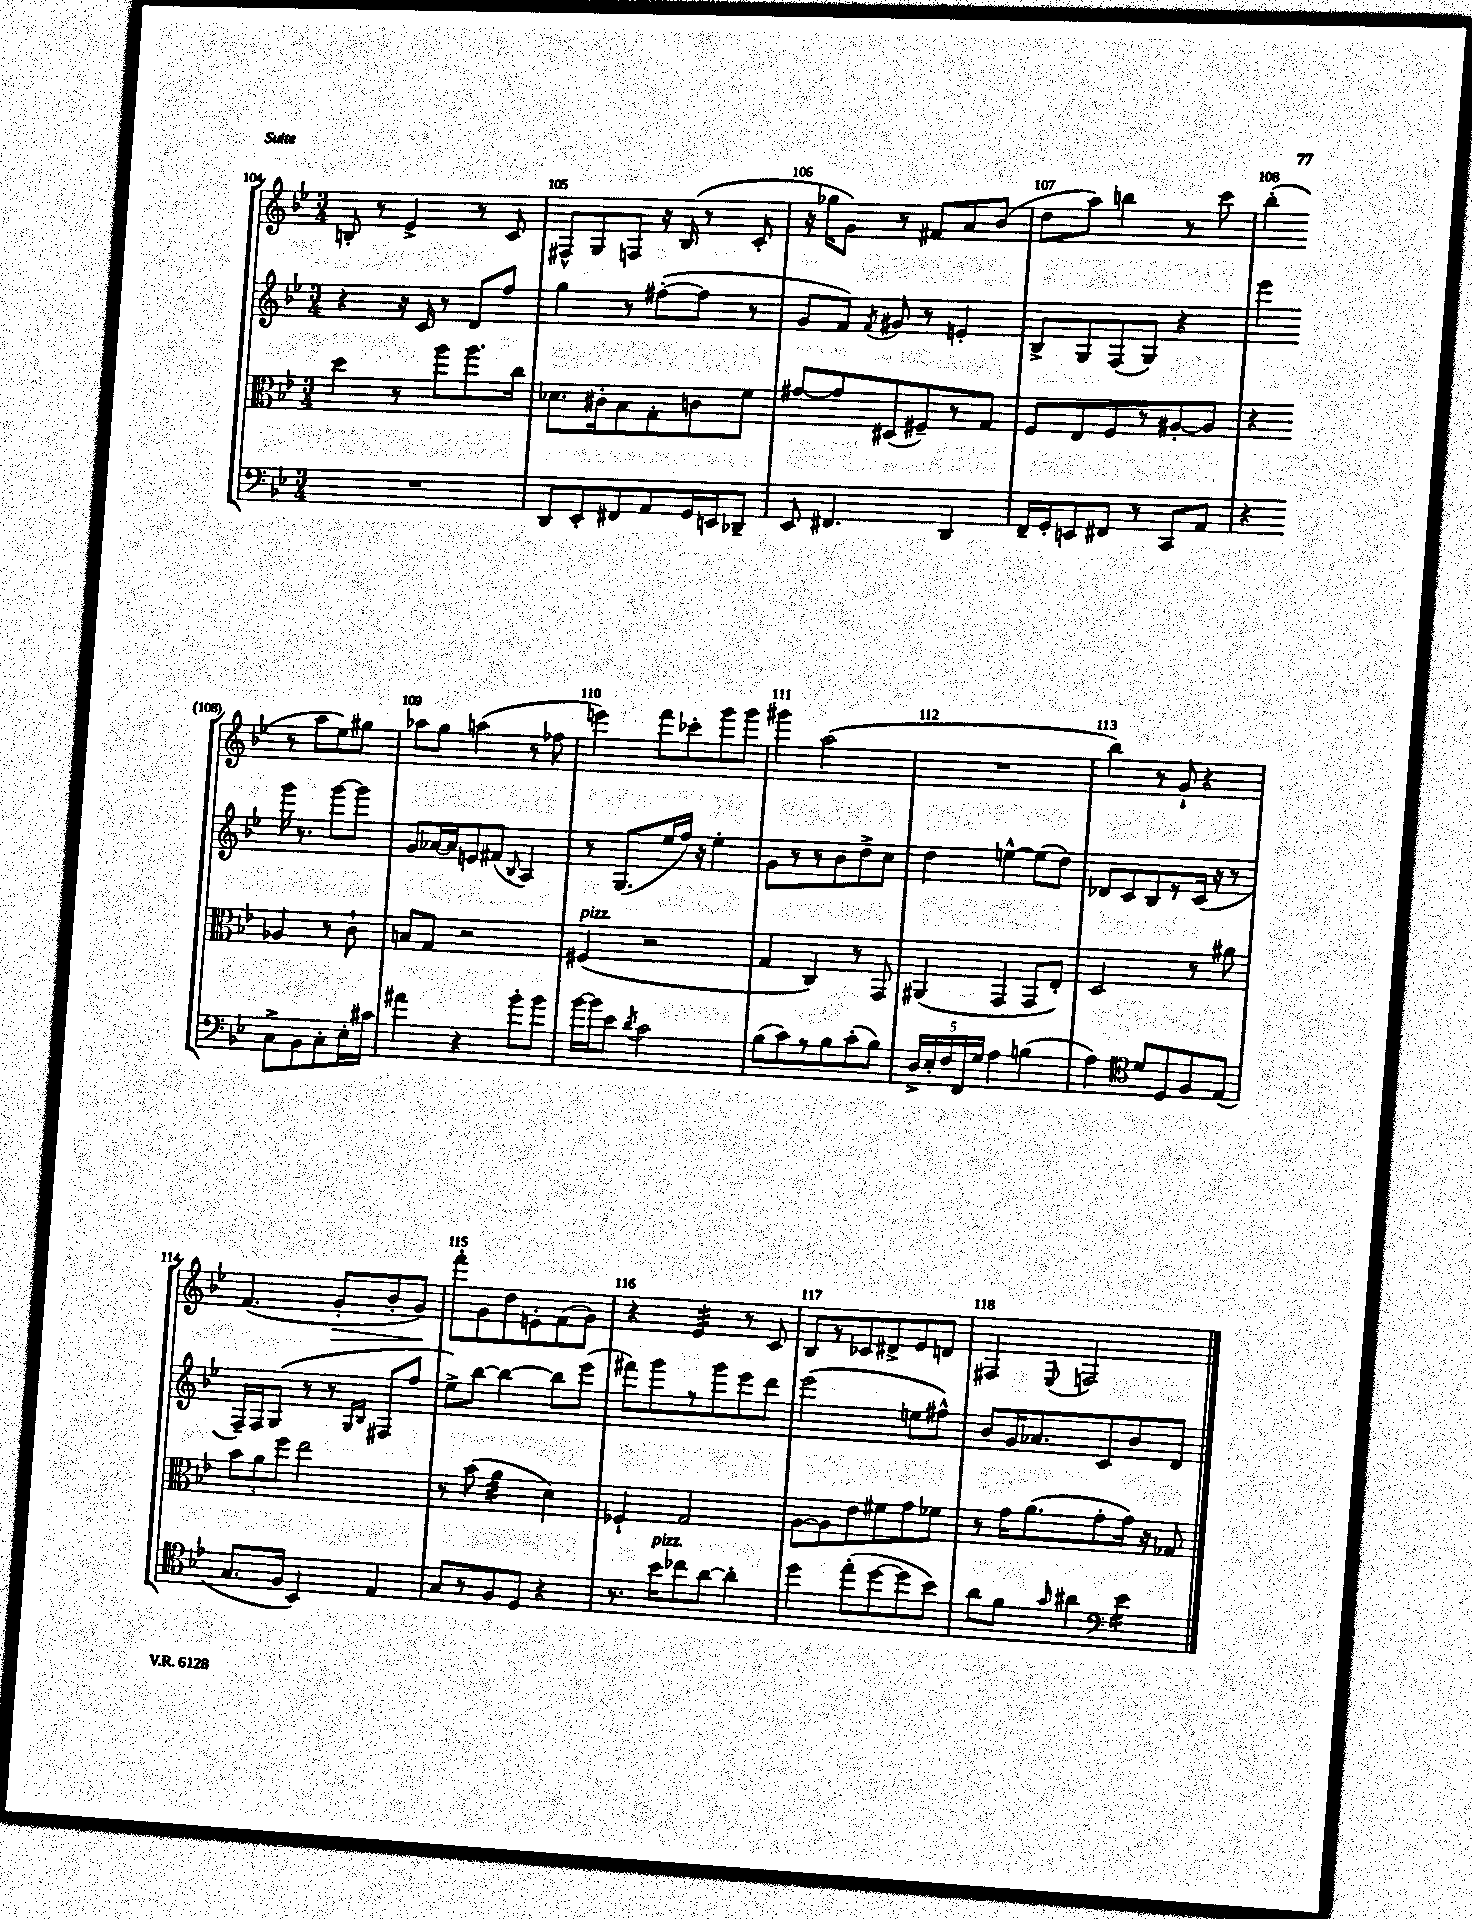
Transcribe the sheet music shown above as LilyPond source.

<<
\new StaffGroup <<
\new Staff = "s0" {
    \clef treble \key bes \major \numericTimeSignature \time 3/4
    \autoBeamOff b8-. r8 ees'4-> r8 c'8 |
    fis8[-^ g8 f8] r16 bes16( r8 c'8-. |
    r16 ges''16[ g'8]) r8 fis'8[ a'8 bes'8]( |
    d''8[ a''8]) b''4 r8 c'''8 |
    bes''4-.( r8 a''8[ ees''8) gis''8] |
    aes''8[ g''8] a''4( r8 fes''8 |
    e'''4) f'''8[ ces'''8-. g'''8 g'''8] |
    gis'''4 a''2( |
    R2. |
    bes''4) r8 g'8-! r4 |
    f'4.( g'8[-.\> bes'8-. g'8]\!) |
    f'''8[-. g'8 d''8 e'8-. f'8( g'8]) |
    r4 ees'4:32 r8 c'8 |
    bes8[ r8 ces'8 dis'8-> ees'8 d'8] |
    fis4 \appoggiatura { ees8 } f2 \bar "|." |
}
\new Staff = "s1" {
    \clef treble \key bes \major \numericTimeSignature \time 3/4
    \autoBeamOff r4 r16 c'16 r8 d'8[ f''8] |
    g''4 r8 fis''8[~-.( fis''8] r8 |
    g'8[ f'8]) \acciaccatura { f'8 } gis'8 r8 e'4-. |
    bes8[-> g8 f8( g8]) r4 |
    ees'''4 g'''16 r8. g'''8[~ g'''8] |
    g'8[ aes'16~ aes'16 e'8 fis'8]( \appoggiatura { bes8 } a4) |
    r8 g8.[( ees''16 f''16]) r16 ees''4-. |
    g'8[ r8 r8 bes'8 d''8-> c''8] |
    d''4 e''4~-^ e''8[( d''8]) |
    des'8[ c'8 bes8 r8 c'16]( r16 r8 |
    f16[--) f16 g8]( r8 r8 \grace { g16[ bes16] } fis8[ f''8] |
    ees''8[->) bes''8]~ bes''4~ bes''8[ ees'''8]( |
    fis'''8[) g'''8 r8 g'''8 ees'''8 d'''8] |
    ees'''2( e''8[ fis''8]-^) |
    bes'8[ g'16 aes'8. c'8 bes'8 d'8] \bar "|." |
}
\new Staff = "s2" {
    \clef alto \key bes \major \numericTimeSignature \time 3/4
    \autoBeamOff d''4 r8 a''8[ a''8. c''16] |
    des'8.[ cis'16-. bes8 g8-. c'8 f'8] |
    gis'8[~ gis'8 dis8( fis8--) r8 g8] |
    f8[ ees8 f8 r8 ais8~-. ais8] |
    r4 aes4 r8 c'8-! |
    b8[ g8] r2 |
    fis4^\markup { \italic "pizz." }( r2 |
    g4 c4) r8 g,8 |
    ais,4( g,4 g,8[ ees8]-.) |
    d2 r8 ais'8 |
    \tuplet 3/2 { bes'8[ a'8 f''8] } ees''2 |
    r8 bes'8( a'4:32 d'4) |
    fes4-! g2 |
    a8[~ a8 ees'8 fis'8 g'8 fes'8] |
    r8 g'16[ a'8.( g'8-. g'16]) r16 ges8 \bar "|." |
}
\new Staff = "s3" {
    \clef bass \key bes \major \numericTimeSignature \time 3/4
    \autoBeamOff R2. |
    d,8[ ees,8-. fis,8 a,8 g,16 e,16 des,8]-- |
    ees,8 fis,4. d,4 |
    f,16[-- g,16-. e,8 fis,8] r8 c,8[ a,8] |
    r4 c8[-> bes,8 c8-. ees16-. cis'16] |
    ais'4 r4 bes'8[-. bes'8] |
    bes'16[~ bes'16 ees'8] \acciaccatura { d'8 } c'2 |
    bes8[( c'8) r8 bes8 c'8-.( bes8]) |
    \tuplet 5/4 { d16[-> ees16-. f16 f,16 g16] } a4 b4( |
    a4) \clef tenor d'8[ d8 f8 ees8]( |
    g8.[ f16] bes,4) ees4 |
    g8[ r8 f8 d8] r4 |
    r8. bes'16[^\markup { \italic "pizz." } ces''8 a'8]~ a'4-. |
    d''4 ees''8[-.( d''8~ d''8 bes'8]) |
    a'8[ f'8] \grace { g'16 } ais'4 \clef bass ees'4:16 \bar "|." |
}
>>
>>
\layout { \context { \Score currentBarNumber = #104 \override BarNumber.break-visibility = ##(#f #t #t) barNumberVisibility = #all-bar-numbers-visible } }
